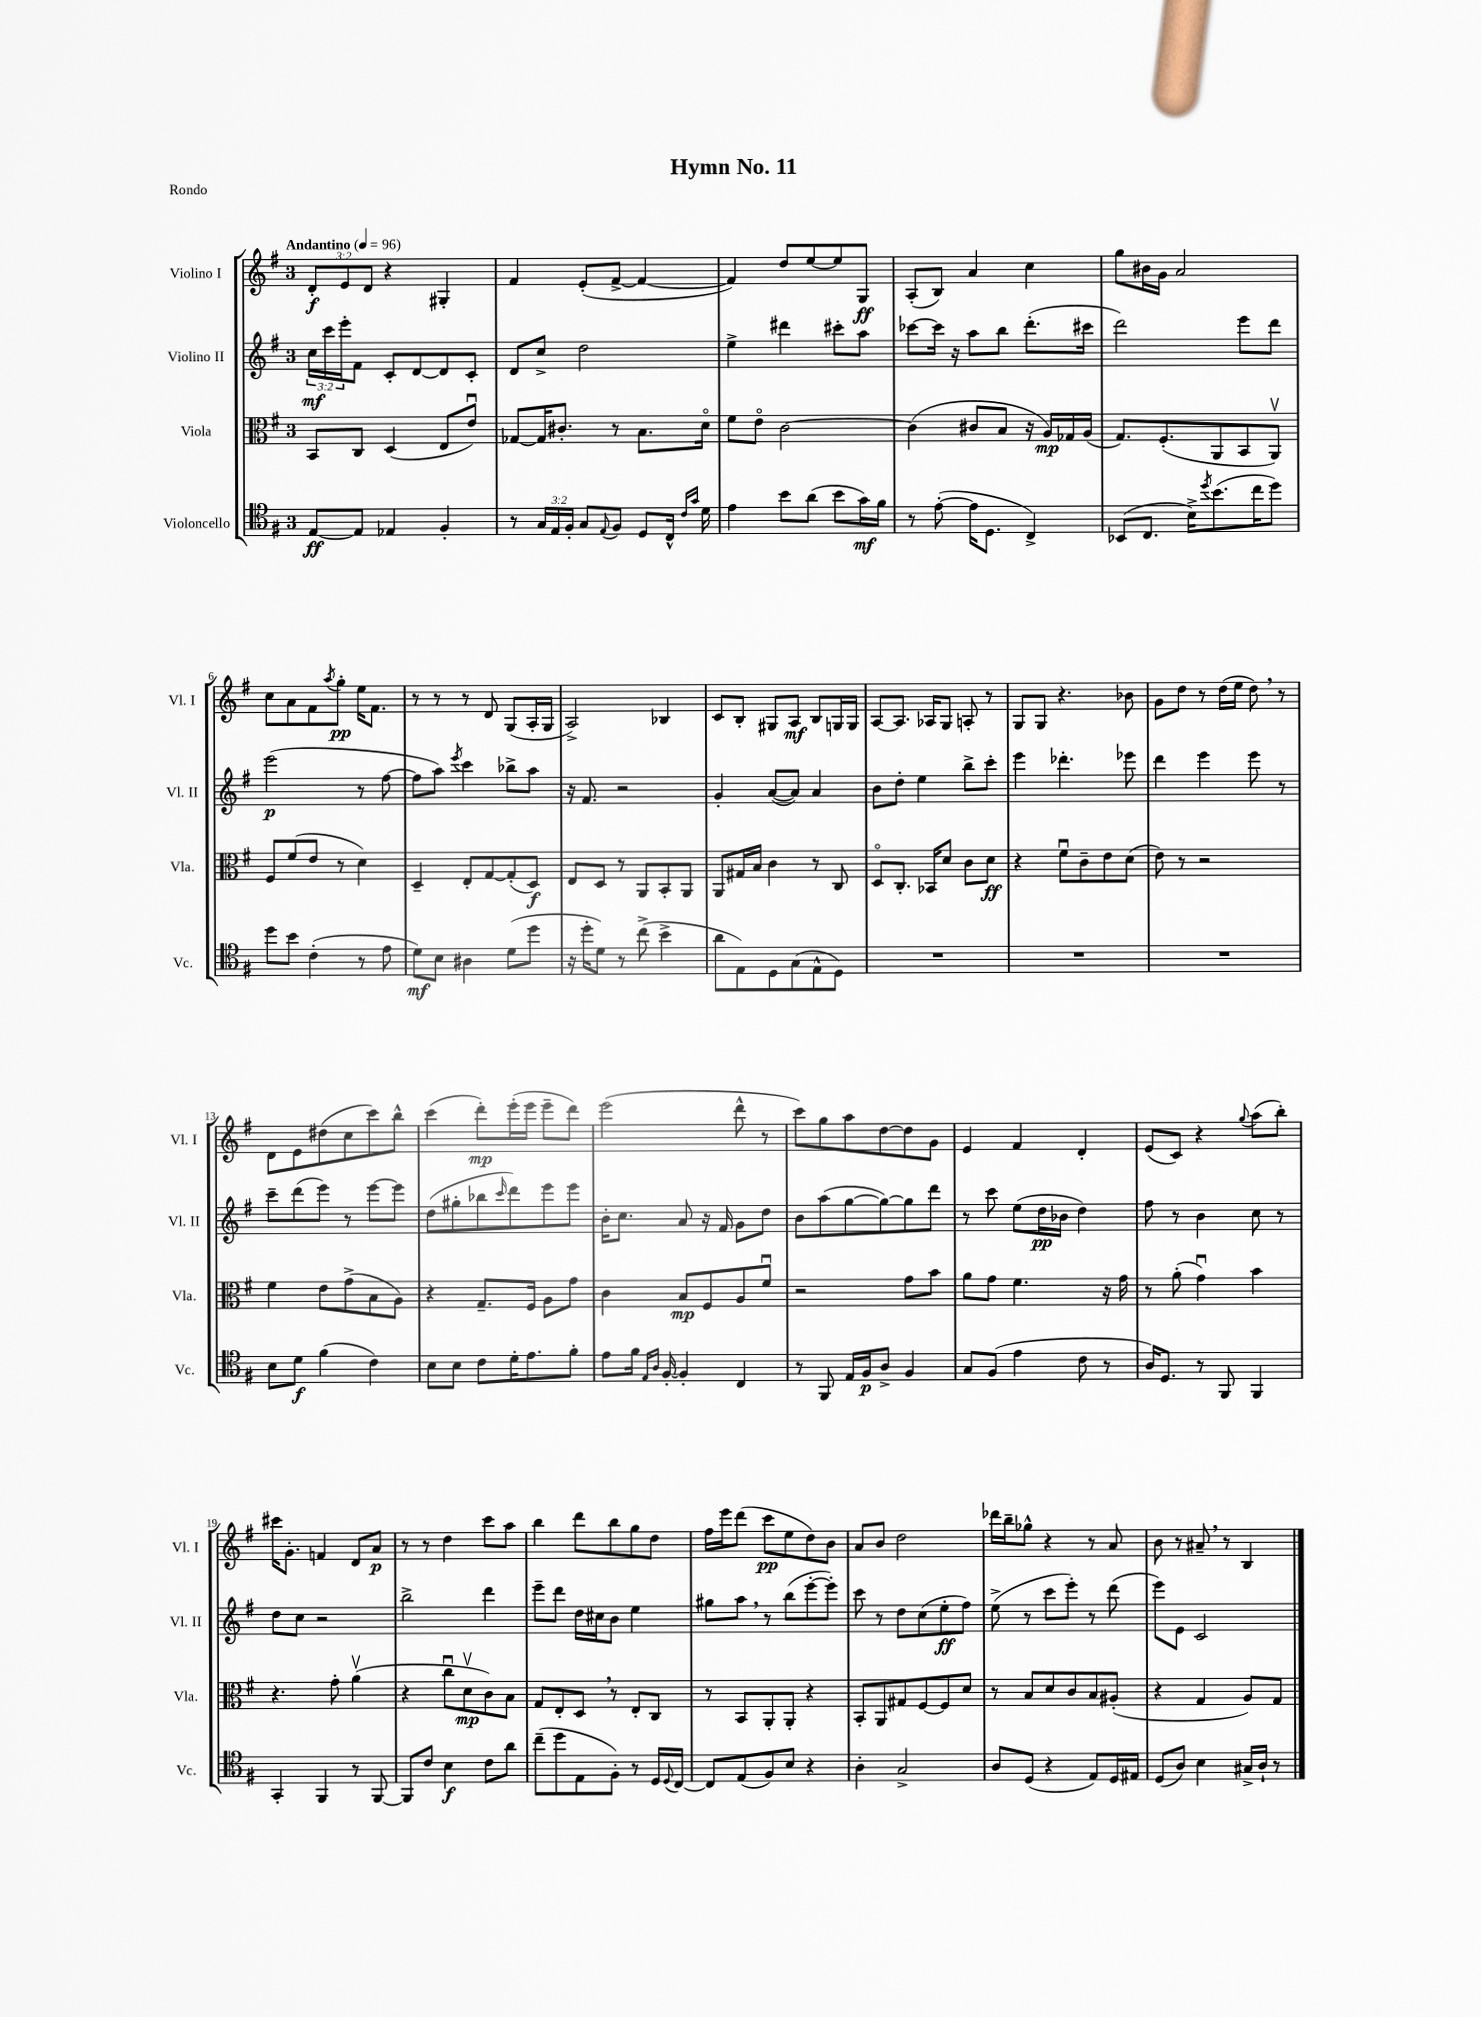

**kern	**kern	**kern	**kern
*staff4	*staff3	*staff2	*staff1
*clefC4	*clefC3	*clefG2	*clefG2
*k[f#]	*k[f#]	*k[f#]	*k[f#]
*M3/4	*M3/4	*M3/4	*M3/4
*MM96	*MM96	*MM96	*MM96
[8E	8BB	24cc	12d'
.	.	24ccc	.
.	.	24eee'	12e
8E]	8C	8f#	.
.	.	.	12d
4E-	(4D	8c'	4r
.	.	[8d	.
4F#'	8E	8d]	4G#'
.	8eu)	8c'	.
=	=	=	=
8r	[8G-	8d	4f#
24G	16G-]	8cc^	.
24E	.	.	.
.	8.c#'	.	.
24F#'	.	.	.
8G	.	2dd	(8e'
8qqE	.	.	.
8F#	8r	.	[8f#^
8D	8.B	.	4f#_
16C^^	.	.	.
16qqc	.	.	.
16qqg	.	.	.
16d	16do	.	.
=	=	=	=
4e	8f#	4ee^	4f#])
.	8eo	.	.
8b	[2c	4ddd#	8dd
(8a	.	.	[8ee
8b	.	8ccc#'	8ee]
16g)	.	8aa	8G
16f#	.	.	.
=	=	=	=
8r	(4c]	[8ccc-	(8A'
([8e'	.	16ccc-]	8B)
.	.	16r	.
16e]	8c#	8aa	4a
8.D	.	.	.
.	8B	8bb	.
4C^)	16r	(8.ddd'	4cc
.	16A)	.	.
.	16G-	.	.
.	(16A	16ccc#	.
=	=	=	=
(8BB-	8.G)	2ddd)	8gg
8.C	.	.	16b#
.	(8.F#'	.	16g
.	.	.	2a
16B^)	.	.	.
8qdd	.	.	.
(8.b	8AA	.	.
.	8BB	8eee	.
16cc	.	.	.
8dd)	8AAv)	8ddd	.
=	=	=	=
8dd	8F#	(2eee	8cc
8b	(8f#	.	8a
(4c'	8e	.	8f#
.	.	.	8qaa
.	8r	.	8gg'
8r	4d)	8r	16ee
.	.	.	8.f#
8e	.	[8ff#	.
=	=	=	=
8d)	4D~	8ff#]	8r
8B	.	8aa)	8r
.	.	8qeee	.
4A#	8E'	4ccc	8r
.	[8G	.	8d
(8d	(8G']	8bb-^	(8G
8dd	8D)	8aa	16A'
.	.	.	16G
=	=	=	=
16r	8E	16r	2A^)
16dd'	.	8.f#	.
8d)	8D	.	.
8r	8r	2r	.
(8cc^	8AA	.	.
4b^	8BB'	.	4B-
.	8AA	.	.
=	=	=	=
8a	8AA	4g'	8c
8E)	16G#	.	8B'
.	16B	.	.
8D	4c	([8a	8G#
(8G	.	8a])	8A
8E^^	8r	4a	8B
8D)	8C	.	16G
.	.	.	16G
=	=	=	=
2.r	8Do	8b	[8A
.	8.C'	8dd'	8.A]
.	.	4ee	.
.	16BB-	.	16A-
.	8d	.	8G
.	8c	8bb^	8A'
.	8d	8ccc'	8r
=	=	=	=
2.r	4r	4eee	8G
.	.	.	8G
.	8f#u	4.ddd-'	4.r
.	8c~	.	.
.	8e	.	.
.	(8d	8eee-	8b-
=	=	=	=
2.r	8e)	4ddd	8g
.	8r	.	8dd
.	2r	4eee	8r
.	.	.	(16dd
.	.	.	16ee
.	.	8eee	8dd)
.	.	8r	8r
=	=	=	=
8B	4f#	8ccc~	8d
8d	.	(8ddd	8e
(4f#	8e	8eee)	(8dd#
.	(8g^	8r	8cc
4c)	8B	[8eee	8ccc)
.	8A)	8eee]	8bb^^
=	=	=	=
8B	4r	(8dd	(4ccc
8B	.	8gg#'	.
8c	8.G~	8bb-	8ddd')
.	.	16qqccc	.
16d'	.	8ddd)	(16eee'
8.e	16F#	.	16eee
.	8A	8eee	8eee~
8f#'	8g	8eee	8ddd)
=	=	=	=
8e	4c	16b'	(2eee
.	.	8.cc	.
16f#	.	.	.
16qqE	.	.	.
16qqA	.	.	.
[16F#'	.	.	.
4F#']	8B	8a	.
.	8F#	16r	.
.	.	16f#	.
4C	8A	8g	8ddd^^
.	8f#u	8dd	8r
=	=	=	=
8r	2r	8b	8ccc)
8FF#	.	(8aa	8gg
16E	.	[8gg	8aa
16F#	.	.	.
8A^	.	8gg_)	[8dd
4F#	8g	8gg]	8dd]
.	8b	8ddd	8g
=	=	=	=
8G	8a	8r	4e
(8F#	8g	8ccc	.
4e	4.f#	(8ee	4f#
.	.	16dd	.
.	.	16b-	.
8c	.	4dd)	4d'
8r	16r	.	.
.	16g	.	.
=	=	=	=
16A)	8r	8ff#	(8e
8.D	.	.	.
.	(8a'	8r	8c)
8r	4gu)	4b	4r
8FF#	.	.	.
.	.	.	8qqgg
4FF#	4b	8cc	(8aa
.	.	8r	8bb')
=	=	=	=
4GG'	4.r	8dd	16ccc#
.	.	.	8.g'
.	.	8cc	.
4FF#	.	2r	4f
.	8g'	.	.
8r	(4av	.	8d
[8FF#	.	.	8a
=	=	=	=
8FF#]	4r	2bb^	8r
8c	.	.	8r
4B	8ccu	.	4dd
.	8dv	.	.
8c	8c)	4ddd	8ccc
8a	8B	.	8aa
=	=	=	=
(8cc~	8G	8eee~	4bb
8dd	8E'	8ddd	.
8E	8D	16dd	8ddd
.	.	16cc#	.
8F#')	8r	8b	8bb
8r	8E'	4ee	8gg
16D	8C	.	8dd
8qqD	.	.	.
[16C	.	.	.
=	=	=	=
8C]	8r	8gg#	16ff#
.	.	.	16eee
(8E	8BB	8aa	(8ddd
8F#)	8AA'	8r	8ccc
8B	8AA'	(8bb	8ee
4r	4r	[8eee'	8dd)
.	.	8eee'])	8b
=	=	=	=
4A'	8BB'	8ccc	8a
.	8AA	8r	8b
2G^	8G#	8dd	2dd
.	[8F#	(8cc	.
.	8F#]	8ee'	.
.	8d	8ff#)	.
=	=	=	=
8A	8r	(8ee^	16ddd-
.	.	.	16bb~
(8D	8B	8r	8gg-^^
4r	8d	8ccc	4r
.	8c	8eee')	.
8E)	8B	8r	8r
16D	(8A#'	(8ddd	8a
16E#	.	.	.
=	=	=	=
(8D	4r	8eee)	8b
8A)	.	8e	8r
4B	4G	2c	8a#~
.	.	.	8r
16G#^	8A)	.	4B
16A`	.	.	.
8r	8G	.	.
==	==	==	==
*-	*-	*-	*-
